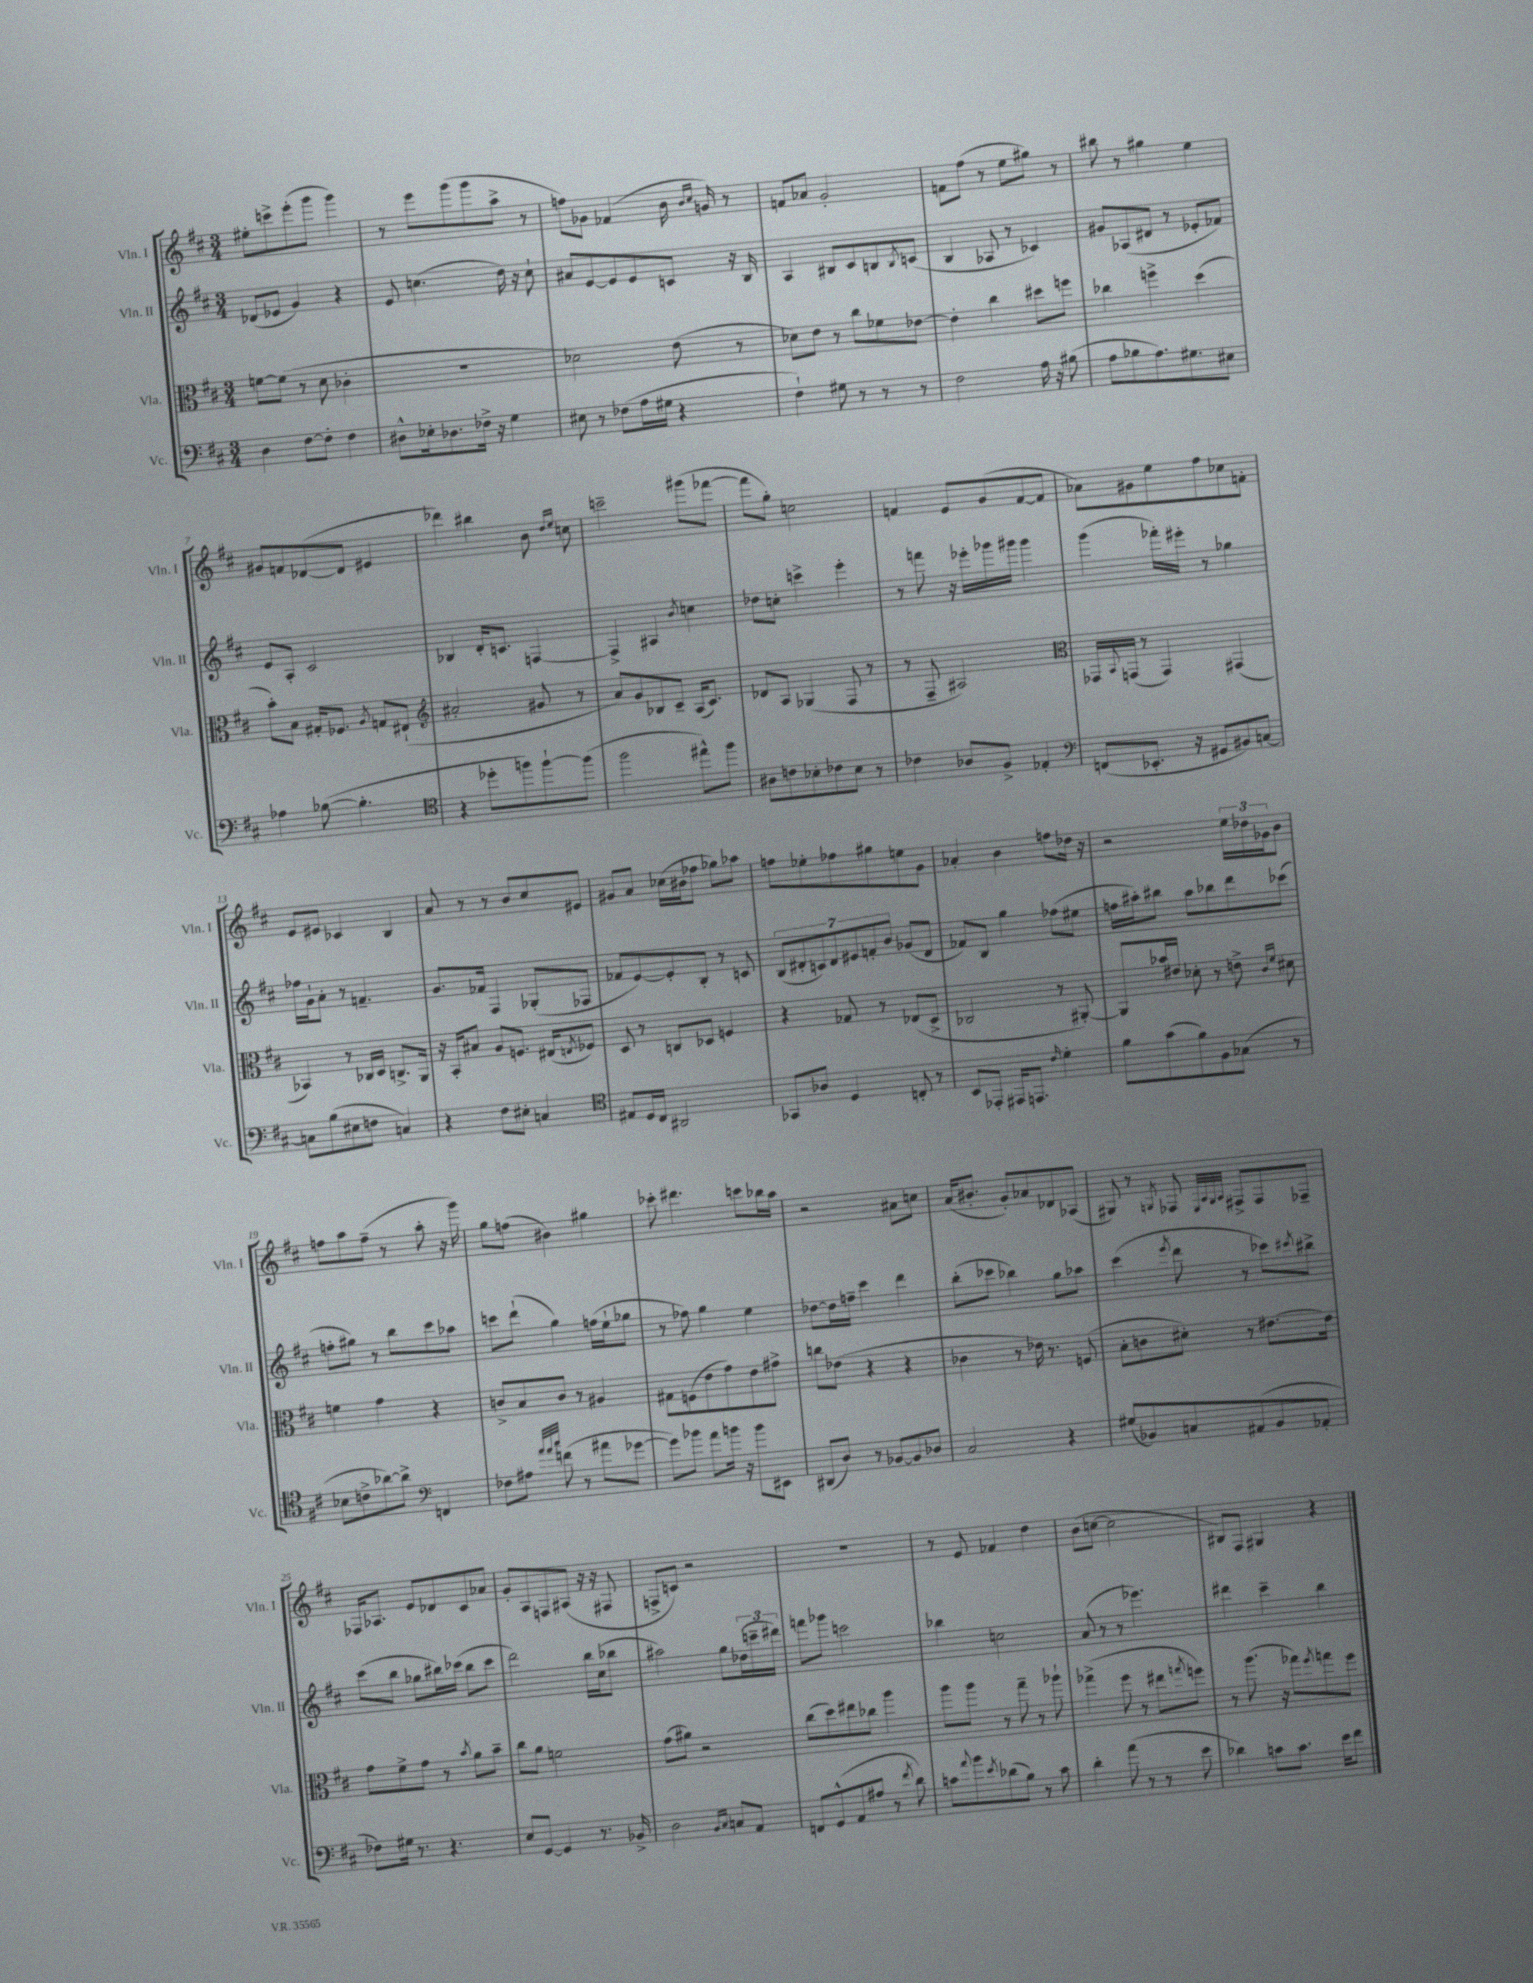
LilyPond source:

<<
\new StaffGroup <<
\new Staff = "s0" \with { instrumentName = "Vln. I" shortInstrumentName = "Vln. I" } {
    \clef treble \key d \major \numericTimeSignature \time 3/4
    eis''8-. c'''8-> e'''8-.( g'''8 g'''4) |
    r8 e'''8 g'''8( g'''8 a''8-> r8 |
    f''8) ges'8 fes'4( b'16 \grace { b'16 cis''16 } g'16) r8 |
    f'8 aes'8 g'2-. |
    f'8 fis''8( r8 e''8 gis''8) r8 |
    bis''8 r8 gis''4 e''4 |
    gis'8 f'8 des'8~( des'8 eis'4 |
    des'''4) bis''4 b'8 \grace { d''16 e''16 } c''8 |
    c'''2-- gis'''8( fes'''8~ |
    fes'''8 g''8-.) c''2 |
    f'4 e'8 g'8( f'8~ f'8 |
    aes'8) gis'8 e''8 fis''8 ces''8 f'8-. |
    e'8 eis'8 ces'4 b4 |
    a'8 r8 r8 b'8 cis''8 eis'8 |
    gis'8 a'8 ces''16( bis'16 fes''8 ges''8) aes''8 |
    f''8 ees''8-. fes''8 gis''8 e''8 g'8 |
    aes'4-. b'4 f''8 des''16 r16 |
    r2 \tuplet 3/2 { e''16 des''16 ges'16 } b'8 |
    f''8 a''8 f''8--( r8 a''8-. r16 g'''16) |
    g''8 f''8( bis'4) gis''4 |
    ces'''8-. dis'''4. c'''8 bes''16 a''16 |
    r2 ais'8 c''8 |
    a'16( bis'8.-. g'8-.) aes'8 des'8 aes8( |
    gis8) r8 \acciaccatura { g8 } fes8 \grace { e32 a32 g32 a32 } fis8-> fis8 fes8-- |
    fes16 aes8. e'8 des'8 cis'8 aes'8 |
    g'8-. a8 f8 ais8( r16 r16 fis8 |
    f8-> c'8) r2 |
    R2. |
    r8 e'8 fes'4 d''4 |
    b'8( c''8~ c''2 |
    bis8) fis8 gis4 r4 \bar "|." |
}
\new Staff = "s1" \with { instrumentName = "Vln. II" shortInstrumentName = "Vln. II" } {
    \clef treble \key d \major \numericTimeSignature \time 3/4
    des'8( ees'8 g'4) r4 |
    e'8 c''4.( d''16) r16 c''8-! |
    ais'8 e'8~ e'8 e'8 c'8 r16 b16 |
    a4 bis8 cis'8 b8 \acciaccatura { b8 } c'8( |
    b4 aes8 r8 ces'4) |
    gis'8 aes8( dis'8 r8 ees'8-. fes'8) |
    e'8 a8-. cis'2 |
    bes4 d'16-. c'8. f4~ |
    f4-> ais4 \acciaccatura { b'8 } c''4 |
    des''8 c''8-. c'''4-> e'''4-. |
    r8 f'''8 r16 ees'''16-. ges'''16 gis'''16 gis'''4 |
    g'''4( fes'''16-.) eis'''16-. r8 ges''4 |
    fes''16 g'16-! a'8-. r8 f'4.-- |
    g'8. fes'16 fis4 ges8-.( fes8 |
    fes'8 e'8~) e'8-. b8-. r8 c'8 |
    \tuplet 7/4 { b8( dis'8-. c'8) dis'8 eis'8 f'8-. b'8 } ges'8( dis'8 |
    fes'8) b8 g''4 fes''8( eis''8 |
    f''16 ais''16-.) bis''8 ais''8 bes''8 d'''8 ces'''8( |
    f''8-. gis''8) r8 b''8 cis'''8 aes''8 |
    c'''8 d'''8-!( g''4) f''16( e''16-! ges''8 |
    r8 fes''8) g''4 e''4 |
    des''8~ des''16 f''16-- cis'''4 d'''4 |
    b''8-.( ces'''8 bes''4) g''8 aes''8 |
    cis'''4( \acciaccatura { e'''8 } d'''8 r8 ces'''8) \acciaccatura { cis'''8 } bis''8-> |
    cis'''8( b''8 ges''8 bis''16) ces'''16( bis''8 ces'''8 |
    d'''2) b''16 cis''16( bes''8 |
    ais''2) g''8 \tuplet 3/2 { des''16( c'''16-- dis'''16) } |
    f'''8 ges'''8 c'''2 |
    bes''4 c''2 |
    a'8( r8 r8 ees'''4.) |
    dis'''4 cis'''4-- b''4 \bar "|." |
}
\new Staff = "s2" \with { instrumentName = "Vla." shortInstrumentName = "Vla." } {
    \clef alto \key d \major \numericTimeSignature \time 3/4
    f'8~ f'8( r8 d'8 ces'4-. |
    R2. |
    des'2) e'8( r8 |
    des'8) e'8 r8 cis''8 fes'8 ees'8~ |
    ees'4-. cis''4 dis''8 f''8 |
    ces''4 f''4-> d''4( |
    b'8-.) b8 gis16-. fes8. \acciaccatura { a8 } g8 eis8-!( |
    \clef treble ais'2-. gis'8 r8 |
    a'8) g'8 bes8 cis'8-- a16( cis'8.) |
    des'8 a8 ges4( fis8 r8 |
    r8 fis8-- ais2) |
    \clef alto ges,16 \appoggiatura { b,8 } g,16( r8 g,4) gis,4( |
    bes,4) r8 ces16 d16 c8.-> a,16 |
    r16 b,16-. bis8 a8 f8. eis16( \acciaccatura { e8 } fes8) |
    d8 r8 c8 des8 f4 |
    r4 ges8 r8 ees8( d8-> |
    ces2 r8 ais,8~-.) |
    ais,8 bes'16 eis'16 des'8-. r8 e'8-> \grace { cis'16 fis'16 } dis'8 |
    f'4 g'4 r4 |
    c'8-> b8 c'8 r8 ais4 |
    gis8 f8( e'8 g'8) e'8 gis'8-> |
    c''8 ees'8( r4 r4 |
    ces'4 r8 ees'16) r8. f8( |
    b8-. c'8 dis'8-.) r8 eis'8.~ eis'16 |
    g'8 fis'8-> g'8 r8 \acciaccatura { b'8 } a'8 b'8-- |
    cis''8 a'8 f'2 |
    g'8( ais'8) r2 |
    cis''8( d''8) eis''8 ces''8 a''4 |
    a''8 a''8 r8 g''8-- r8 aes''8-! |
    ges''4->( fis''8 r8 eis''8 \acciaccatura { g''8 } f''8) |
    r8 a''8.( r16 ges''8) \acciaccatura { fis''8 } g''8 fis''8 \bar "|." |
}
\new Staff = "s3" \with { instrumentName = "Vc." shortInstrumentName = "Vc." } {
    \clef bass \key d \major \numericTimeSignature \time 3/4
    d4 fis8~ fis8-. fis4 |
    dis8-^ ees16-. des8. fes16-> r16 g4 |
    eis8 r8 fes8( a16 gis16 r4 |
    fis4-!) gis8 r8 r8 r8 |
    fis2 a16 r16 bis8( |
    a8 bes8 a8.) gis8. eis8 |
    aes4 bes8~( bes4.-. |
    \clef tenor r4 des''8-. f''8) f''8~-! f''8( |
    fis''2 eis''8-^) fis''8 |
    ais8 c'8 bes8-. ces'8 bes8 r8 |
    ces'4 aes8 fis8-> ees4-. |
    \clef bass f,8( ees,8.-. r16 gis,8 bis,8) c8~ |
    c8 b8( eis8 f8 c4) |
    r4 fis8 eis8-. c4 |
    \clef tenor eis8 d16 cis16 ais,2 |
    ges,8 aes8 d4 c8-. r8 |
    b,8 ees,8-. eis,16 e,8. \grace { cis'16 } d'4-. |
    fis'8 g'8( fis'8) fis8 ges8( r8 |
    bes8 c'8-> aes'8~) aes'8-> \clef bass f,4 |
    fes8 ais8 \grace { a'32 a'32 cis''32 } f'8( r8 ais'8 ges'8~ |
    ges'8) bes'8 a'8 b'16 r16 b'8 eis,8 |
    dis,8( d8) r8 bes,8~ bes,8 des8 |
    cis2 r4 |
    gis8( bes,8) c8 ais,8( bes,8 aes,8-. |
    fes8) gis16 r8. r4. |
    e8 g,8~ g,4 r8. bes,16-> |
    d2 \grace { b,16 cis16 } c8 a,8 |
    f,8 g,8-^( a,8 ais8 r8 \acciaccatura { fis'8 } d'8) |
    c'8 \appoggiatura { a'8 } b'8 \acciaccatura { e'8 } des'8( b8) r8 c'8 |
    d'4-. a'8( r8 r8 e'8 |
    des'4) c'8 c'8. e'16 fis'8 \bar "|." |
}
>>
>>
